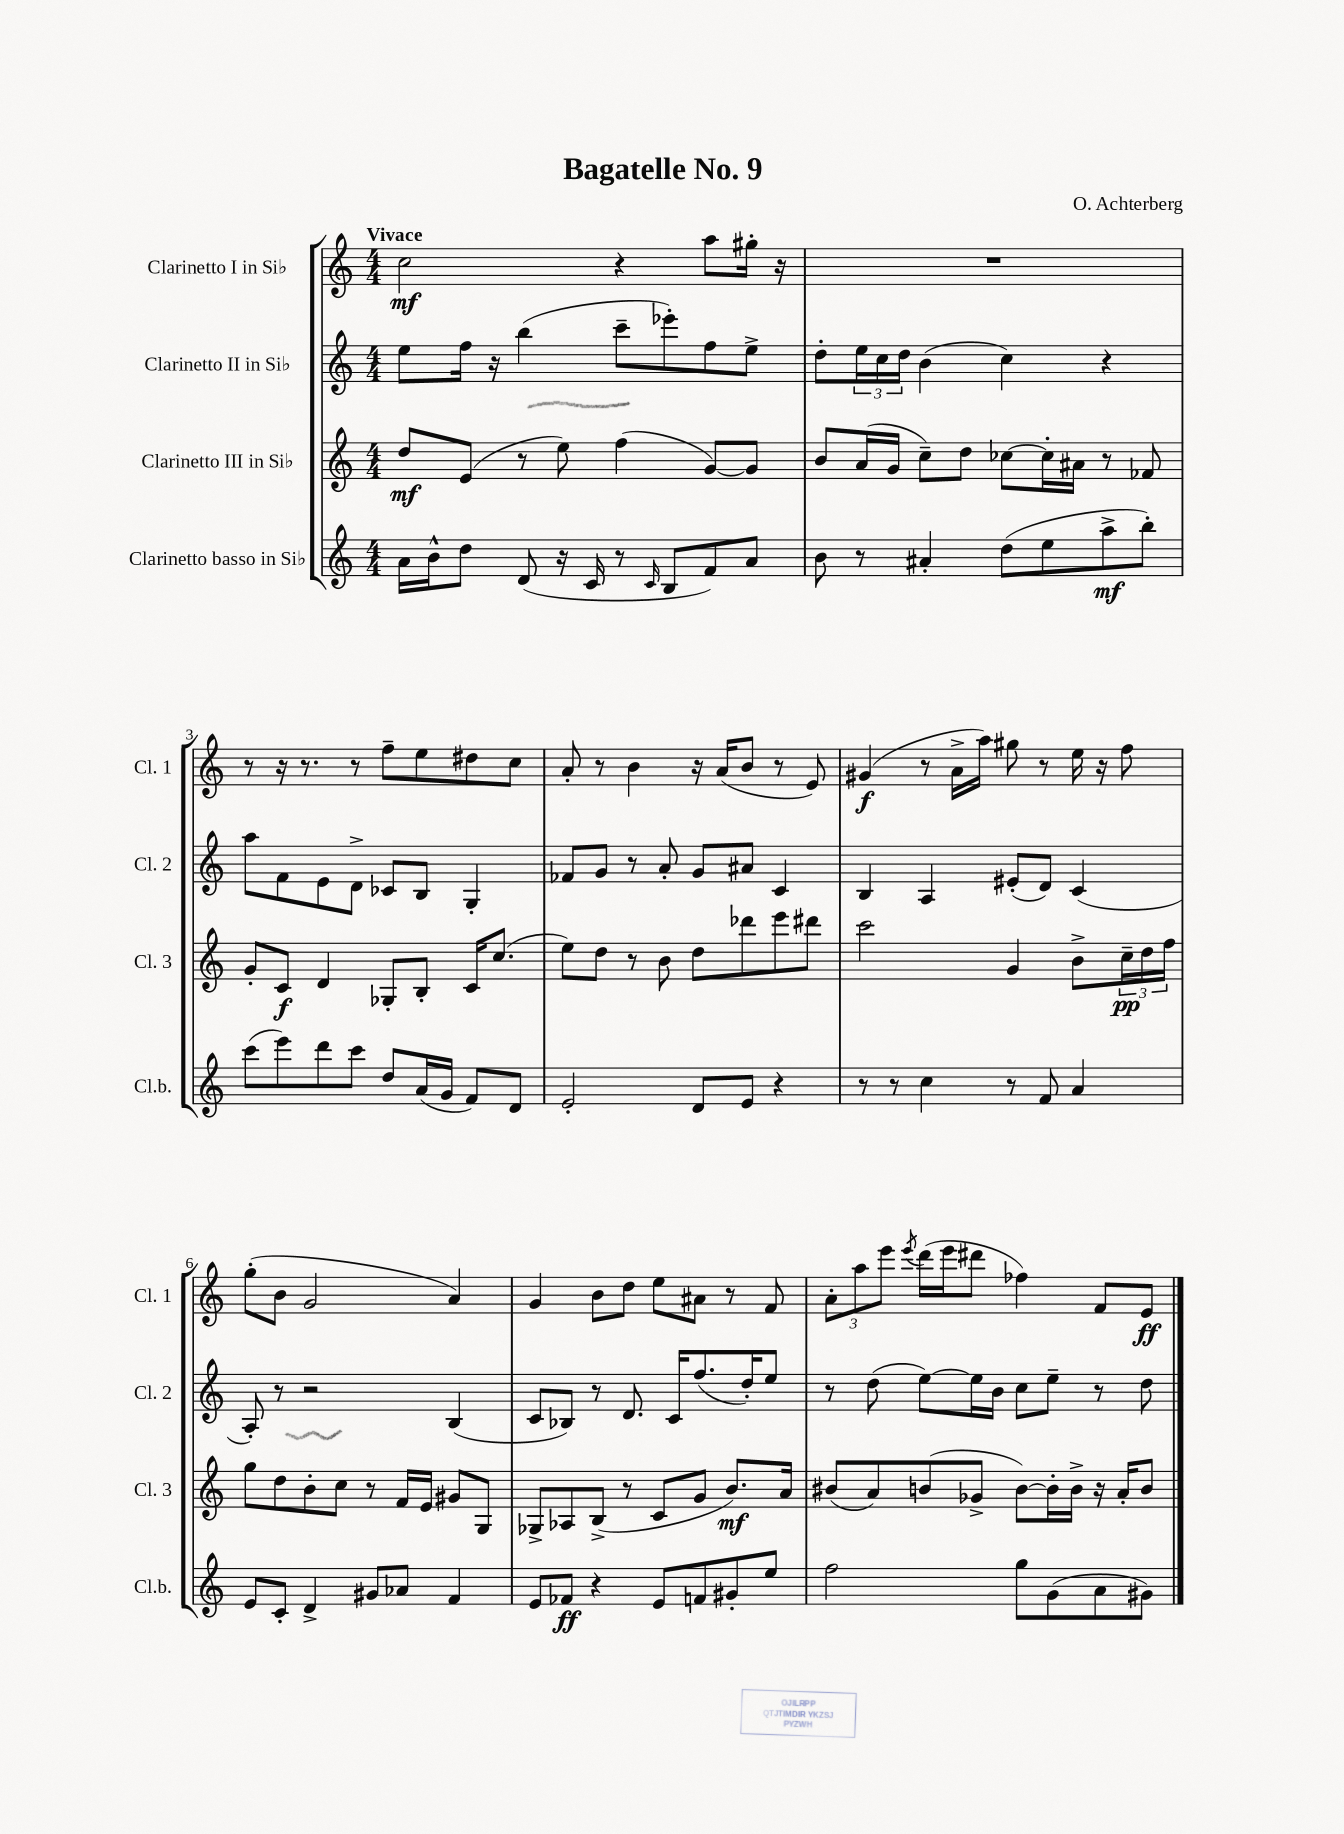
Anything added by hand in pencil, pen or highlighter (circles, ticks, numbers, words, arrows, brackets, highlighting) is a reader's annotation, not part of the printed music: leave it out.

**kern	**dynam	**kern	**dynam	**kern	**kern	**dynam
*part4	*part4	*part3	*part3	*part2	*part1	*part1
*staff4	*staff4	*staff3	*staff3	*staff2	*staff1	*staff1
*I"Clarinetto basso in Si♭	*	*I"Clarinetto III in Si♭	*	*I"Clarinetto II in Si♭	*I"Clarinetto I in Si♭	*
*I'Cl.b.	*	*I'Cl. 3	*	*I'Cl. 2	*I'Cl. 1	*
*clefG2	*	*clefG2	*	*clefG2	*clefG2	*
*k[]	*	*k[]	*	*k[]	*k[]	*
*M4/4	*	*M4/4	*	*M4/4	*M4/4	*
=1	=1	=1	=1	=1	=1	=1
!	!	!	!	!	!LO:TX:a:B:t=Vivace	!
16a\LL	.	8dd/L	mf	8ee\L	2cc\	mf
16b^^\J	.	.	.	.	.	.
8dd\J	.	(8e/J	.	16ff\Jk	.	.
.	.	.	.	16r	.	.
(8d/	.	8r	.	(4bb\	.	.
16r	.	8ee\)	.	.	.	.
16c/	.	.	.	.	.	.
8r	.	(4ff\	.	8ccc~\L	4r	.
16qqc/	.	.	.	.	.	.
8B/L	.	.	.	8eee-X'\)	.	.
8f/)	.	[8g/L)	.	8ff\	8aa\L	.
8a/J	.	8g/J]	.	8ee^\J	16gg#X'\Jk	.
.	.	.	.	.	16r	.
=2	=2	=2	=2	=2	=2	=2
8b\	.	8b/L	.	8dd'\L	1r	.
8r	.	(16a/L	.	24ee\L	.	.
.	.	.	.	24cc\	.	.
.	.	16g/JJ	.	.	.	.
.	.	.	.	24dd\JJ	.	.
4a#X'/	.	8cc~\L)	.	(4b\	.	.
.	.	8dd\J	.	.	.	.
(8dd\L	.	[8cc-X\L	.	4cc\)	.	.
8ee\	.	16cc-'\L]	.	.	.	.
.	.	16a#X\JJ	.	.	.	.
8aa^\	mf	8r	.	4r	.	.
8bb'\J)	.	8f-X/	.	.	.	.
!!LO:LB:g=z
=3	=3	=3	=3	=3	=3	=3
(8ccc\L	.	8g'/L	.	8aa\L	8r	.
8eee\)	.	8c/J	f	8f\	16r	.
.	.	.	.	.	8.r	.
8ddd\	.	4d/	.	8e\	.	.
8ccc\J	.	.	.	8d^\J	8r	.
8dd/L	.	8G-X'/L	.	8c-X/L	8ff~\L	.
(16a/L	.	8B'/J	.	8B/J	8ee\	.
16g/JJ	.	.	.	.	.	.
8f/L)	.	16c/KL	.	4G'/	8dd#X\	.
.	.	(8.cc/J	.	.	.	.
8d/J	.	.	.	.	8cc\J	.
=4	=4	=4	=4	=4	=4	=4
2e'/	.	8ee\L)	.	8f-X/L	8a'/	.
.	.	8dd\J	.	8g/J	8r	.
.	.	8r	.	8r	4b\	.
.	.	8b\	.	8a'/	.	.
8d/L	.	8dd\L	.	8g/L	16r	.
.	.	.	.	.	(16a/KL	.
8e/J	.	8ddd-X\	.	8a#X/J	8b/J	.
4r	.	8eee\	.	4c/	8r	.
.	.	8ddd#X\J	.	.	8e/)	.
=5	=5	=5	=5	=5	=5	=5
8r	.	2ccc\	.	4B/	(4g#X/	f
8r	.	.	.	.	.	.
4cc\	.	.	.	4A/	8r	.
.	.	.	.	.	16a^\LL	.
.	.	.	.	.	16aa\JJ)	.
8r	.	4g/	.	(8e#X'/L	8gg#X\	.
8f/	.	.	.	8d/J)	8r	.
4a/	.	8b^\L	.	(4c/	16ee\	.
.	.	.	.	.	16r	.
.	.	24cc~\L	pp	.	8ff\	.
.	.	24dd\	.	.	.	.
.	.	24ff\JJ	.	.	.	.
!!LO:LB:g=z
=6	=6	=6	=6	=6	=6	=6
8e/L	.	8gg\L	.	8A'/)	(8gg'\L	.
8c'/J	.	8dd\	.	8r	8b\J	.
4d^/	.	8b'\	.	2r	2g/	.
.	.	8cc\J	.	.	.	.
8g#X/L	.	8r	.	.	.	.
8a-X/J	.	16f/LL	.	.	.	.
.	.	16e/JJ	.	.	.	.
4f/	.	8g#X/L	.	(4B/	4a/)	.
.	.	8G/J	.	.	.	.
=7	=7	=7	=7	=7	=7	=7
8e/L	.	8G-X^/L	.	8c/L	4g/	.
8f-X/J	ff	8A-X/	.	8B-X/J)	.	.
4r	.	(8B^/J	.	8r	8b\L	.
.	.	8r	.	8.d/	8dd\J	.
8e/L	.	8c/L	.	.	8ee\L	.
.	.	.	.	16c/KL	.	.
8fn/	.	8g/J	.	(8.ff/	8a#X\J	.
8g#X'/	.	8.b/L)	mf	.	8r	.
.	.	.	.	16dd'/K)	.	.
8ee/J	.	.	.	8ee/J	8f/	.
.	.	16a/Jk	.	.	.	.
=8	=8	=8	=8	=8	=8	=8
2ff\	.	(8b#X/L	.	8r	12a'\L	.
.	.	.	.	.	12aa\	.
.	.	8a/)	.	(8dd\	.	.
.	.	.	.	.	12eee\J	.
.	.	.	.	.	8qeee/	.
.	.	(8bn/	.	[8ee\L)	(16ddd\LL	.
.	.	.	.	.	16eee\J	.
.	.	8g-X^/J	.	16ee\L]	8ddd#X\J	.
.	.	.	.	16b\JJ	.	.
8gg\L	.	[8b\L)	.	8cc\L	4ff-X\)	.
(8g\	.	16b'\L]	.	8ee~\J	.	.
.	.	16b^\JJ	.	.	.	.
8a\	.	16r	.	8r	8f/L	.
.	.	16a'/KL	.	.	.	.
8g#X\J)	.	8b/J	.	8dd\	8e/J	ff
==	==	==	==	==	==	==
*-	*-	*-	*-	*-	*-	*-
